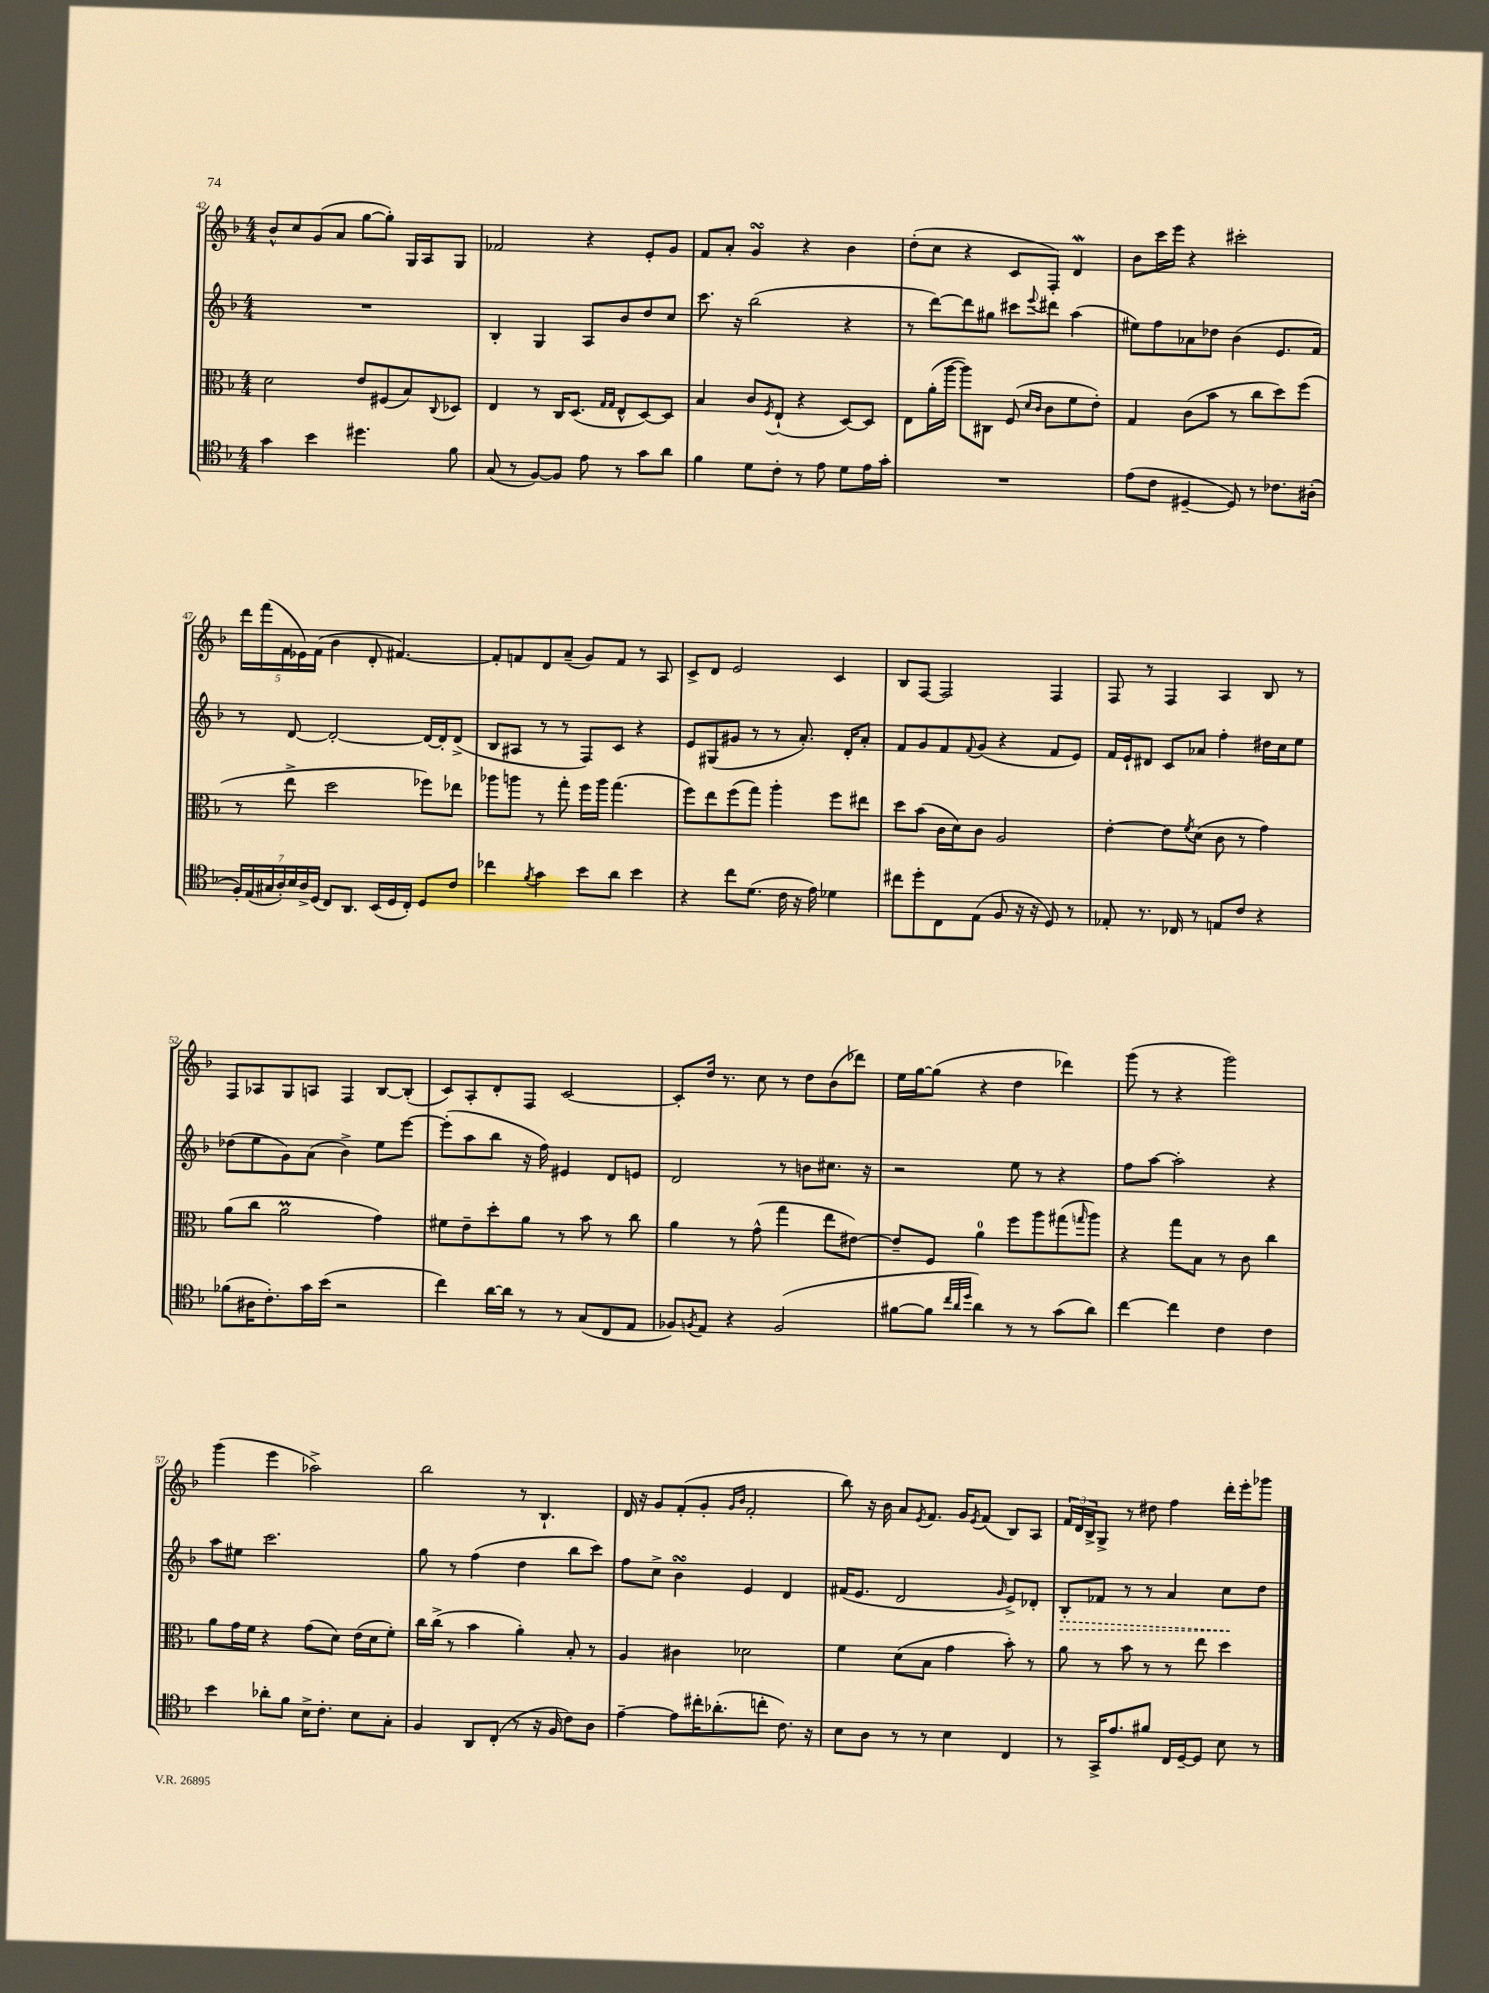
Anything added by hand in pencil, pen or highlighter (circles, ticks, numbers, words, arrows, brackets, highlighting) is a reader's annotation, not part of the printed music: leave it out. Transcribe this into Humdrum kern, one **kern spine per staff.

**kern	**kern	**kern	**dynam	**kern
*part4	*part3	*part2	*part2	*part1
*staff4	*staff3	*staff2	*staff2	*staff1
*clefC4	*clefC3	*clefG2	*	*clefG2
*k[b-]	*k[b-]	*k[b-]	*	*k[b-]
*M4/4	*M4/4	*M4/4	*	*M4/4
=42	=42	=42	=42	=42
4g\	2d\	1r	.	8b-^^/L
.	.	.	.	8cc/
4b-\	.	.	.	(8g/
.	.	.	.	8a/J
4.dd#X\	8e/L	.	.	[8gg\L
.	(8F#X/	.	.	8gg'\J])
.	8B-/)	.	.	16G/LL
.	.	.	.	16A/J
.	8qqC/	.	.	.
8f\	8D-X/J	.	.	8G/J
=43	=43	=43	=43	=43
(8G/	4E/	4B-'/	.	2f-X/
8r	.	.	.	.
[8F/L)	8r	4G/	.	.
8F/J]	16C/KL	.	.	.
.	(8.D/J	.	.	.
8e\	.	8A/L	.	4r
.	16qqG/LL	.	.	.
.	16qqG/JJ	.	.	.
8r	8E^^/L	8b-/	.	.
8g\L	[8D/)	8dd/	.	8e'/L
8a\J	8D/J]	8cc/J	.	8g/J
=44	=44	=44	=44	=44
4f\	4B-/	8.ccc\	.	8f/L
.	.	.	.	8a'/J
.	.	16r	.	.
8d\L	8c/L	(2bb-\	.	4gsSSS/
.	8qF/	.	.	.
8c'\J	(8E`/J	.	.	.
8r	4r	.	.	4r
8e\	.	.	.	.
8d\L	[8D/L)	4r	.	4b-\
16e\L	8D/J]	.	.	.
16g'\JJ	.	.	.	.
=45	=45	=45	=45	=45
1r	8E\L	8r	.	(8dd'\L
.	(16a'\L	[8ddd\L)	.	8cc\J
.	[16aa\JJ	.	.	.
.	8aa\L])	8ddd\]	.	4r
.	8C#X\J	8gg#X\J	.	.
.	(8F/	8ccc#X\L	.	8c/L
.	16qqd/LL	.	.	.
.	16qqc/JJ	8qqeee/	.	.
.	8c\L	8ddd#X\J	.	8F'/J)
.	8f\	(4aa\	.	4dW/
.	8e'\J)	.	.	.
=46	=46	=46	=46	=46
(8e\L	4G/	8ee#X\L)	.	8b-\L
8c\J	.	8ff\	.	16ccc\L
.	.	.	.	16eee\JJ
[4D#X~/	(8c\L	8a-X\	.	4r
.	8b-\J	8dd-X\J	.	.
8D#/])	8r	(4b-\	.	2ccc#X'\
8r	8cc\L	.	.	.
8.c-X\L	8dd\)	8.e/L	.	.
.	(8ff\J	.	.	.
(16A#X'\Jk	.	16f/Jk)	.	.
!!LO:LB:g=z
=47	=47	=47	=47	=47
28F'/LL)	8r	8r	.	20ddd\LL
(28E/	.	.	.	.
.	.	.	.	(20fff\
28G#X/	.	.	.	.
.	.	.	.	20f\
28A'/)	.	.	.	.
.	8ee^\	[8d/	.	.
28B-/	.	.	.	.
.	.	.	.	20e-X\)
28A^/	.	.	.	.
.	.	.	.	(20f\JJ
(28D/JJ	.	.	.	.
8C/L)	2dd\	2d'/_	.	4b-\
8.AA/J	.	.	.	.
.	.	.	.	8d'/
(16BB-/LL	.	.	.	.
16D/	.	.	.	[4.f#X/)
16C'/JJ)	.	.	.	.
8D/L	8ff-X\L)	16d/LL_	.	.
.	.	16d'/J]	.	.
8c/J	8ee-X\J	(8d^/J	.	.
=48	=48	=48	=48	=48
4cc-X\	8aa-X\L	8B-/L	.	8f#'/L]
.	8aan\J	8A#X/J	.	8fn/
8qf/	.	.	.	.
4g\	8r	8r	.	8d/
.	8gg'\	8r	.	(8a~/J
8b-\L	16ff\LL	8F/L)	.	8g/L)
.	16aa\JJ	.	.	.
8a\J	(4.gg\	8c/J	.	8f/J
4b-\	.	4r	.	8r
.	.	.	.	8A/
=49	=49	=49	=49	=49
4r	8ff\L)	8e/L	.	8c^/L
.	8ee\	(8G#X/	.	8d/J
8cc\L	(8ff\	8g#X/J	.	2e/
(8.d\J	8gg\J)	8r	.	.
.	4aa'\	8r	.	.
16c\	.	.	.	.
16r	.	8.a'/)	.	.
16e\)	.	.	.	.
4d-X\	8ff\L	.	.	4c/
.	.	16d'/KL	.	.
.	8ee#X\J	8a'/J	.	.
=50	=50	=50	=50	=50
8cc#X\L	8dd\L	8f/L	.	8B-/L
8dd'\	(8b-\J	8g/	.	[8F/J
8C\	16c\LL	8f/	.	2F/]
.	16d\J)	.	.	.
.	.	8qqf/	.	.
(8E\J	8c\J	(8g/J	.	.
8F/	2A/	4r	.	.
16r	.	.	.	.
16r	.	.	.	.
8D/)	.	8f/L	.	4F/
8r	.	8e/J)	.	.
=51	=51	=51	=51	=51
8E-X'/	[4e'\	16f/LL	.	8F/
.	.	16e`/J	.	.
8.r	.	8d#X/J	.	8r
.	8e\L]	8c/L	.	4F/
16C-X/	.	.	.	.
.	8qf/	.	.	.
8r	(8d\J	8a-X/J	.	.
8En/L	8c\	4ff'\	.	4A/
8c/J	8r	.	.	.
4r	4g\)	16dd#X\LL	.	8B-/
.	.	16cc\J	.	.
.	.	8ee\J	.	8r
!!LO:LB:g=z
=52	=52	=52	=52	=52
(8f-X\L	(8a\L	(8dd-X\L	.	8F/L
16A#X\K	8cc\J	8ee\	.	8A-X/
8.c'\)	.	.	.	.
.	2am\	8g\)	.	8G/
16g\L	.	(8a\J	.	8An/J
(16b-\JJ	.	.	.	.
2r	.	4b-^\)	.	4F/
.	4g\)	8ee\L	.	[8B-/L
.	.	[8eee\J	.	(8B-'/J]
=53	=53	=53	=53	=53
4cc\)	8f#X\L	(8eee'\L]	.	8c/L)
.	8e~\	8aa\	.	8A'/
[16a\LL	8dd'\	8bb-\J	.	8d'/
16a\JJ]	.	.	.	.
8r	8a\J	16r	.	8F/J
.	.	16ff\)	.	.
8r	8r	4e#X/	.	[2c/
(8G/L	8b-\	.	.	.
8C/	8r	8d/L	.	.
8E/J	8cc\	8en/J	.	.
=54	=54	=54	=54	=54
8F-X/L)	4a\	2d/	.	8c'/L]
8qFn/	.	.	.	.
8E/J	.	.	.	16dd/Jk
.	.	.	.	8.r
4r	8r	.	.	.
.	(8g^^\	.	.	8cc\
(2F/	4gg\	8r	.	8r
.	.	8bn\L	.	8dd\L
.	8ee\L	8.cc#X\J	.	(8b-\
.	[8e#X\J)	.	.	8ddd-X\J)
.	.	16r	.	.
=55	=55	=55	=55	=55
[8f#X\L	8e#~/L]	2r	.	16ee\LL
.	.	.	.	[16gg\J
8f#\J]	8F/J	.	.	(8gg\J]
32qqcc/LLL	.	.	.	.
32qqa/	.	.	.	.
32qqdd/JJJ	.	.	.	.
4a\)	4a\	.	.	4r
8r	8ff\L	8ee\	.	4dd\
8r	8aa\	8r	.	.
(8g\L	(8gg#X\	4r	.	4ddd-X\)
.	16qqggn/	.	.	.
8a\J)	8aa\J)	.	.	.
=56	=56	=56	=56	=56
[4cc\	4r	8ff\L	.	(8ggg\
.	.	[8aa\J	.	8r
4cc\]	8gg\L	2aa'\]	.	4r
.	8B-\J	.	.	.
4c\	8r	.	.	2ggg\)
.	8c\	.	.	.
4c\	4cc\	4r	.	.
!!LO:LB:g=z
=57	=57	=57	=57	=57
4b-\	8a\L	8aa\L	.	(4ggg\
.	16g\L	8ee#X\J	.	.
.	16f\JJ	.	.	.
8a-X'\L	4r	2.ccc\	.	4eee\
8f\J	.	.	.	.
16B-^\KL	(8g\L	.	.	2aa-X^\)
8.c'\J	.	.	.	.
.	8d\J)	.	.	.
8B-\L	(16e\LL	.	.	.
.	16d\J	.	.	.
8G'\J	8f'\J)	.	.	.
=58	=58	=58	=58	=58
4F/	16cc\LL	8gg\	.	2bb-\
.	(16cc^\JJ	.	.	.
.	8r	8r	.	.
8AA/L	4b-\	(4ff\	.	.
(8C'/J	.	.	.	.
8r	4a'\)	4dd\	.	8r
16r	.	.	.	4.B-`/
16F/	.	.	.	.
8c\L)	8B-'/	8bb-\L	.	.
8A\J	8r	8ccc\J)	.	.
=59	=59	=59	=59	=59
[4e~\	4A/	8ff\L	.	16d/
.	.	.	.	16r
.	.	8cc^\J	.	8g/L
8e\L]	4c#X\	4b-sSSs\	.	(8f'/
16cc#X'\K	.	.	.	8g'/J
(8.a-X'\	.	.	.	.
.	.	.	.	16qqg/LL
.	.	.	.	16qqb-/JJ
.	2d-X\	4e/	.	2f'/
8ccn'\J	.	.	.	.
8.c\)	.	4d/	.	.
16r	.	.	.	.
=60	=60	=60	=60	=60
8B-\L	4f\	(16f#X/KL	.	8bb-\)
.	.	8.e/J	.	.
8A\J	.	.	.	16r
.	.	.	.	16b-\
8r	(8d\L	2d/	.	8a/L
.	.	.	.	8qe/
8r	8B-\J	.	.	8.f/J
4B-\	4g\	.	.	.
.	.	.	.	16g/KL
.	.	.	.	8qe/
.	.	.	.	(8f/J
.	.	16qqg/	.	.
4C/	8b-'\)	8e^/L)	.	8B-/L)
.	8r	8d-X'/J	.	8A/J
=61	=61	=61	=61	=61
!	!	!	!LO:HP:b	!
8r	8a\	8B-'/L	>	24f/LL
.	.	.	.	24d/
.	.	.	.	24B-^/J
16GG^/KL	8r	8f-X/J	.	8G^/J
8.e/	.	.	.	.
.	8b-\	8r	.	8r
8f#X/J	8r	8r	.	8dd#X\
16C/LL	8r	4a/	.	4ff\
[16D~/J	.	.	.	.
8D/J]	8ee\	.	.	.
8B-\	4dd\	8cc\L	.	16ddd'\LL
.	.	.	.	16eee'\J
8r	.	8dd\J	]	8ggg-X\J
==	==	==	==	==
*-	*-	*-	*-	*-
